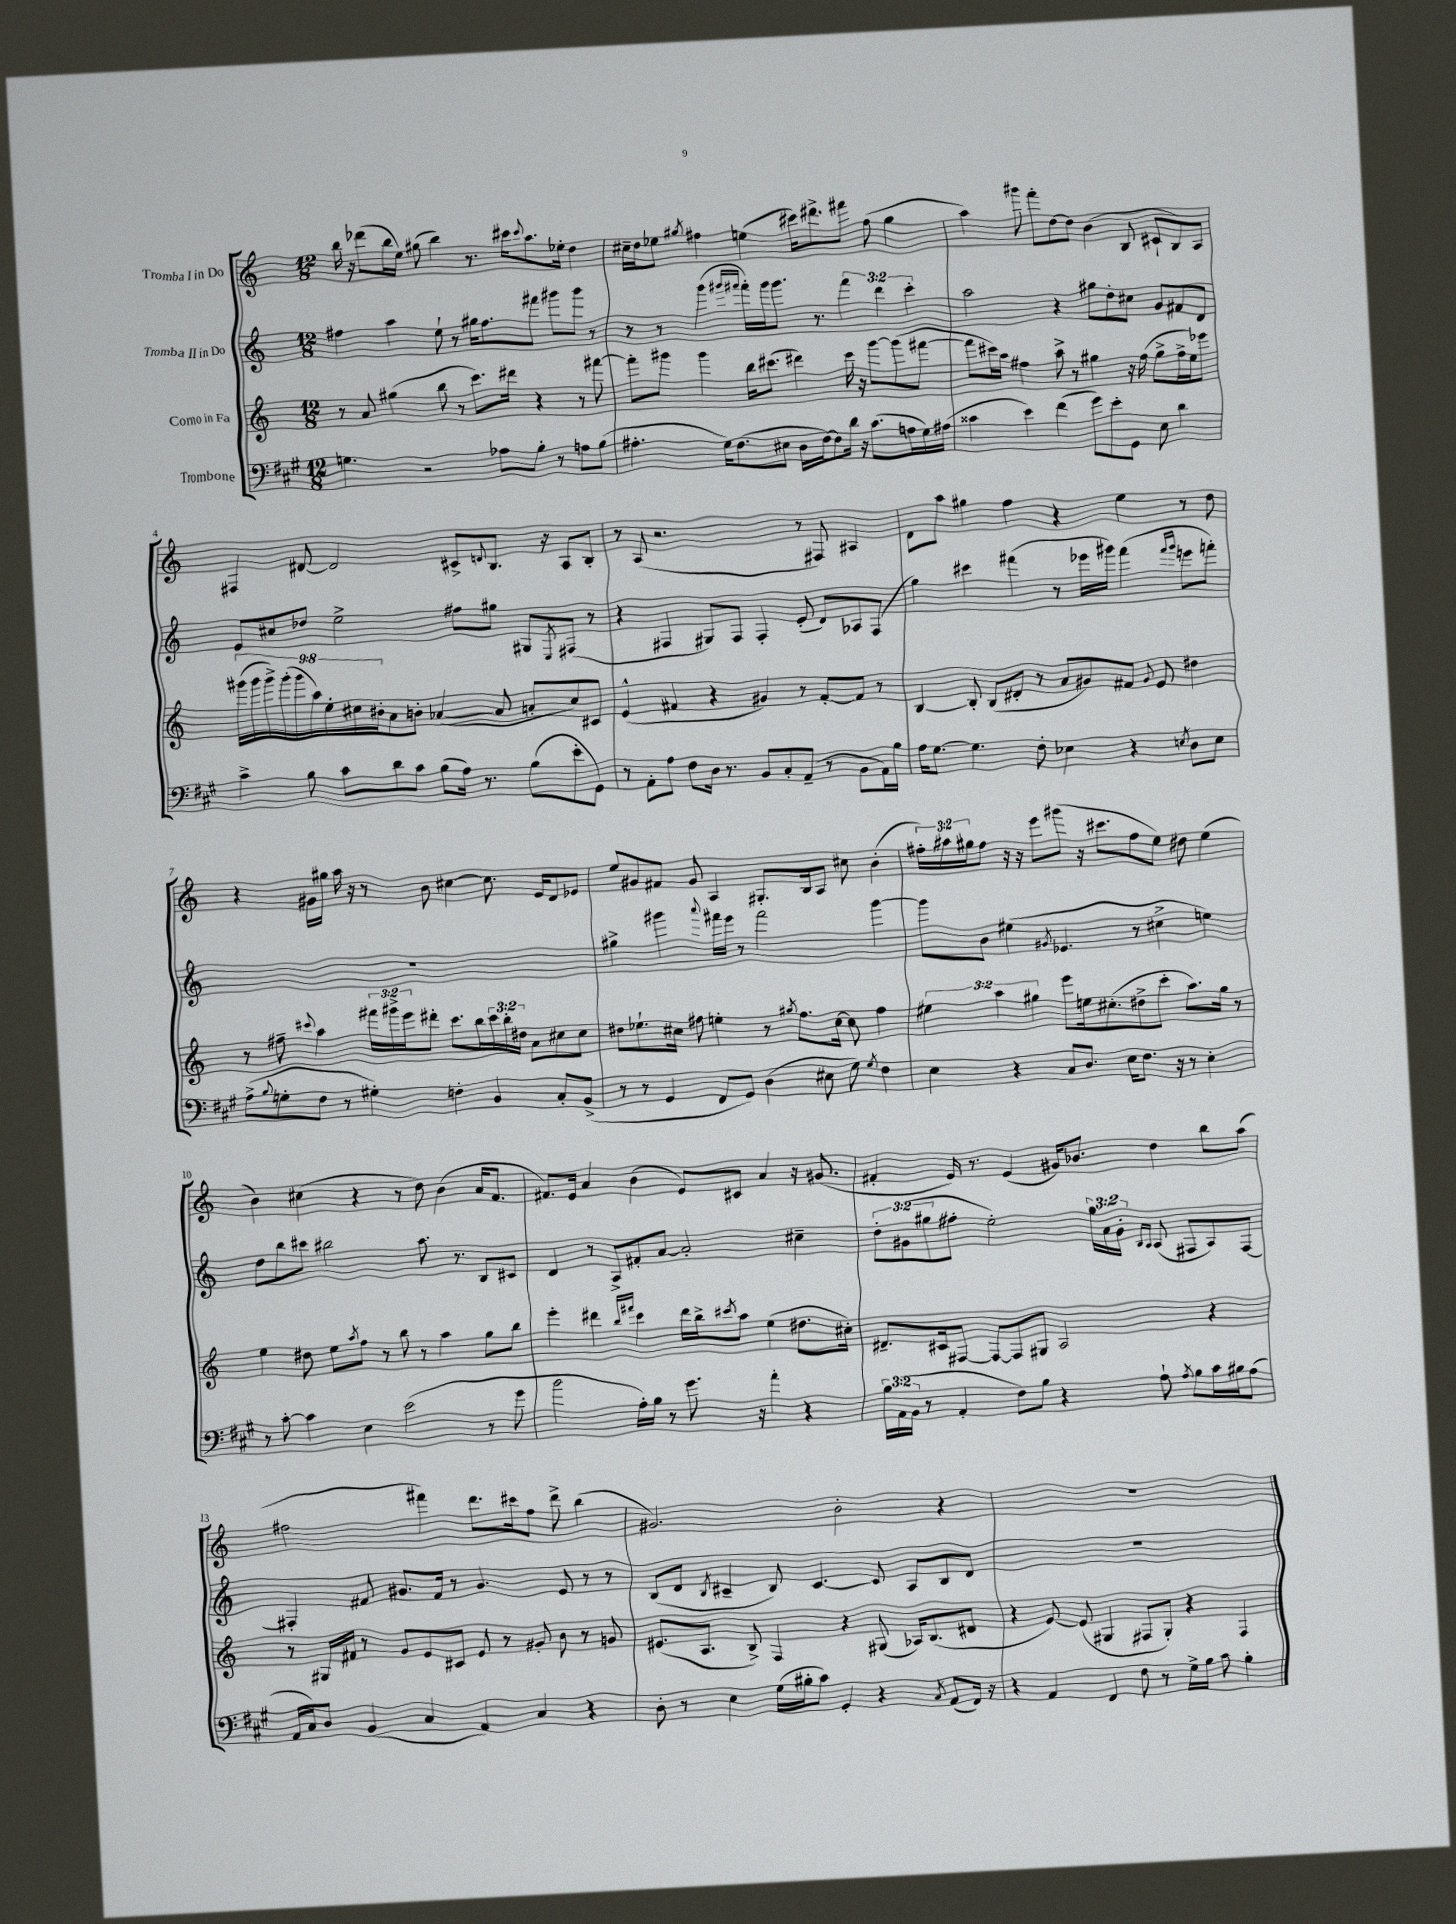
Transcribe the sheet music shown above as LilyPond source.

<<
\new StaffGroup <<
\new Staff = "s0" \with { instrumentName = "Tromba I in Do" } {
    \clef treble \key c \major \numericTimeSignature \time 12/8 \override Staff.TupletNumber.text = #tuplet-number::calc-fraction-text
    b''16 r16 des'''8( b''16 e''16) gis''8( b''4) r8. cis'''16 \appoggiatura { cis'''8 } a''8. ees''16-. d''4 |
    cis''16-- d''16 ees''8 \acciaccatura { gis''8 } fis''4 e''4( cis'''16) dis'''8.-> fis'''8 fis''8( gis''4 |
    a''4) gis'''8 f'''8-. d''8~ d''8 b'4( b8 cis'8-! b8) a8 |
    fis4 dis'8~ dis'2 cis'8-> \appoggiatura { d'8 } b8. r16 a8 b8-. |
    r8 a8( r2. r8 fis8) ais4 |
    d'8 a''8 gis''4 f''4 r4 e''4 r8 d''8 |
    r4 gis'16 gis''16 a''16 r16 r8 b'8 cis''4~ cis''8. e'16 d'8 ees'8 |
    e''8 gis'8 fis'8 gis'8 a4 gis8.-. b16 a8 cis''8 b'4-.( |
    \tuplet 3/2 { fis''16-.) ais''16 gis''16 } fis''8 r16 r16 e'''8 gis'''8( r16 cis'''8. fis''8 e''8) dis''8 e''4( |
    b'4) cis''4( r4 r8 d''8) b'4( a'16 f'8. |
    fis'8.) e'16 a'4 b'4( e'8) cis'8 a'4 r16 gis'8.( |
    fis'4-. e'16) r8. e'4( gis'16) bes'8. d''4 b''8 a''8( |
    fis''2 fis'''4) d'''8. cis'''16 fis''8 d'''8-> b''4( |
    gis'2.) b'2-. r4 |
    R1. \bar "|." |
}
\new Staff = "s1" \with { instrumentName = "Tromba II in Do" } {
    \clef treble \key c \major \numericTimeSignature \time 12/8 \override Staff.TupletNumber.text = #tuplet-number::calc-fraction-text
    fis''4 a''4 e''8-! r8 gis''16 fis''8. fis'''8 gis'''8 gis'''8 r8 |
    r8 r8 g'''4( \grace { gis'''16 fis'''16 } fis'''16-.) gis'''16 gis'''8. r8. \tuplet 3/2 { fis'''4 d'''4 c'''4-. } |
    a''2 r4 gis''8 d''8-. cis''8 g'8 fis'8 d'8 |
    e'8 cis''8 des''8 e''2-> fis''8 gis''8 gis8 \acciaccatura { e8 } fis8( r8 |
    r4 fis4 gis8) fis8 fis4-. e'8-.( d'8) aes8 fis8( |
    g''4) cis'''4 fis'''4( r8 ees'''16 gis'''16) fis'''4( \grace { fis'''16 gis'''16 } e'''8 f'''8-.) |
    R1. |
    gis''4-> gis'''4 \appoggiatura { a'''8 } fis'''16 e'''16 r8 fis'''2 gis'''4~ |
    gis'''8 b'8 eis''4( \acciaccatura { gis'8 } ees'4. r8 cis''4-> e''4) |
    d''8 b''8 cis'''8 bis''2 a''8. r8. b8 cis'8 |
    d'4 r8 a8-> fis'8-. a'8~ a'2-. cis''4-- |
    \tuplet 3/2 { d''8-. gis'8( gis''8 } fis''8-. e''2-.) \tuplet 3/2 { gis''16 a'16 gis'16-. } \grace { b16 a16 } a8( fis8 a8) fis8~ |
    fis4-. fis'8 gis'8. fis'16 r8 gis'4. e'8 r8 r8 |
    b8( d'8 \acciaccatura { b8 } cis'4-- b8) cis'4.~ cis'8 a8 b8 d'8 |
    R1. \bar "|." |
}
\new Staff = "s2" \with { instrumentName = "Corno in Fa" } {
    \clef treble \key c \major \numericTimeSignature \time 12/8 \override Staff.TupletNumber.text = #tuplet-number::calc-fraction-text
    r8 a'8 gis''4( b''8 r8 c'''8.) dis'''16 r4 r8 fis'''8~ |
    fis'''8-. gis'''8 gis'''4 b''16 cis'''8.( dis'''4) cis'''16 r16 gis'''8~ gis'''8( fis'''8~ |
    fis'''8 cis'''16) a''16 fis''4 a''8-> r8 gis''4 r16 fis''16( gis''8-> fis''16-> e''16) ees'''8 |
    \tuplet 9/8 { gis'''16( gis'''16 gis'''16->) gis'''16-.( gis'''16 a''16) e''16-. cis''16 bis'16-. } a'8 b'8-. aes'4~( aes'8 a'8-. cis''8) cis'8 |
    e'4-^( fis'4 r4 gis'4) r8 fis'8~-. fis'8 r8 |
    b4~ b8-. b8( dis'8-. r8 a'8 gis'8) fis'8 \appoggiatura { gis'8 } e'8 dis''4 |
    r8 fis''8-- \appoggiatura { cis'''8 } a''4 \tuplet 3/2 { fis'''16 gis'''16-> e'''16 } dis'''8-. cis'''8. b''16 \tuplet 3/2 { cis'''16 b''16-. dis''16 } a'8 cis''8 cis''8 |
    dis''8 ees''8.-! cis''16 fis''8 e''4-. r8 \acciaccatura { gis''8 } fis''8. cis''16~ cis''8 fis''4 |
    \tuplet 3/2 { eis''4 a''4 gis''4 } e'''8 e''16 cis''8.-.( dis''8-> c'''8-. a''8.) gis''16 r8 |
    e''4 dis''8 e''8 \acciaccatura { a''8 } f''8 r8 b''8 r8 a''4 g''8 b''8 |
    e'''4-. dis'''4 \grace { b''16 fis'''16 } c'''4 dis'''16 b''16-> \acciaccatura { cis'''8 } a''8 e''4( dis''8. cis''16-.) |
    dis'8.-- cis'16 fis8~ fis8~ fis8 gis8 a2 r4 |
    r8 gis16 fis'16 r8 g'8 e'8 cis'8 e'8 r8 gis'8-. b'8 r8 g'8 |
    eis'8.( a8. b8->) f4 r4 gis8( aes16) b8.( dis'8 |
    r4 e'8~) e'8( gis4 fis8 gis8-.) r4 fis4 \bar "|." |
}
\new Staff = "s3" \with { instrumentName = "Trombone" } {
    \clef bass \key a \major \numericTimeSignature \time 12/8 \override Staff.TupletNumber.text = #tuplet-number::calc-fraction-text
    g4. r2 aes8 b8-. r8 a8 b8( |
    ais4.-. gis16) fis8.( eis8 d16 fis16~) fis8 d'16 r16 cis'8.( a16 gis16) ais16( |
    cisis'4 e'4) fis'4( gis'8) e'8-. gis,8 e8 d'4 |
    cis'4-> b8 cis'8 d'8 cis'8 b8( a16) r8. b8( e'8-. gis,8) |
    r8 a,8-. a8 fis8 d16 r8. b,8 cis8-. a,8--( r8 b,8 a,16) b16 |
    a16 gis8.~ gis4. fis8-. ees4 r4 \acciaccatura { e8 } d8 e8 |
    a8->( \appoggiatura { b8 } g8-. fis8 r8 gis4-.) f4-. b,4 cis8-. b,8->( |
    r8 r8 gis,4 fis,8 gis,8) d4( eis8 gis8) \acciaccatura { gis8 } fis4 |
    e4 r4 cis8 d8. e16 fis8. r16 r8 e4-. |
    r8 cis'8~-. cis'4 e4 e'2( r8 gis'8 |
    b'2 a16-.) b16 r8 gis'8. r16 a'4-. r4 |
    \tuplet 3/2 { b16 a,16( b,16 } r8 a,4-. fis8) b8 r4 a8-! \acciaccatura { a8 } b8 cis'16 bis16 a8( |
    a,16 cis16) d8 b,4( cis4 a,4) cis4 r4 |
    d8-. r8 e4 gis16( bis16-. cis'8) gis,4-. r4 \acciaccatura { cis8 } a,8( fis,16) r16 |
    r4 a,4 fis,4 fis8 r8 gis16-> b16 cis'8 b4-. \bar "|." |
}
>>
>>
